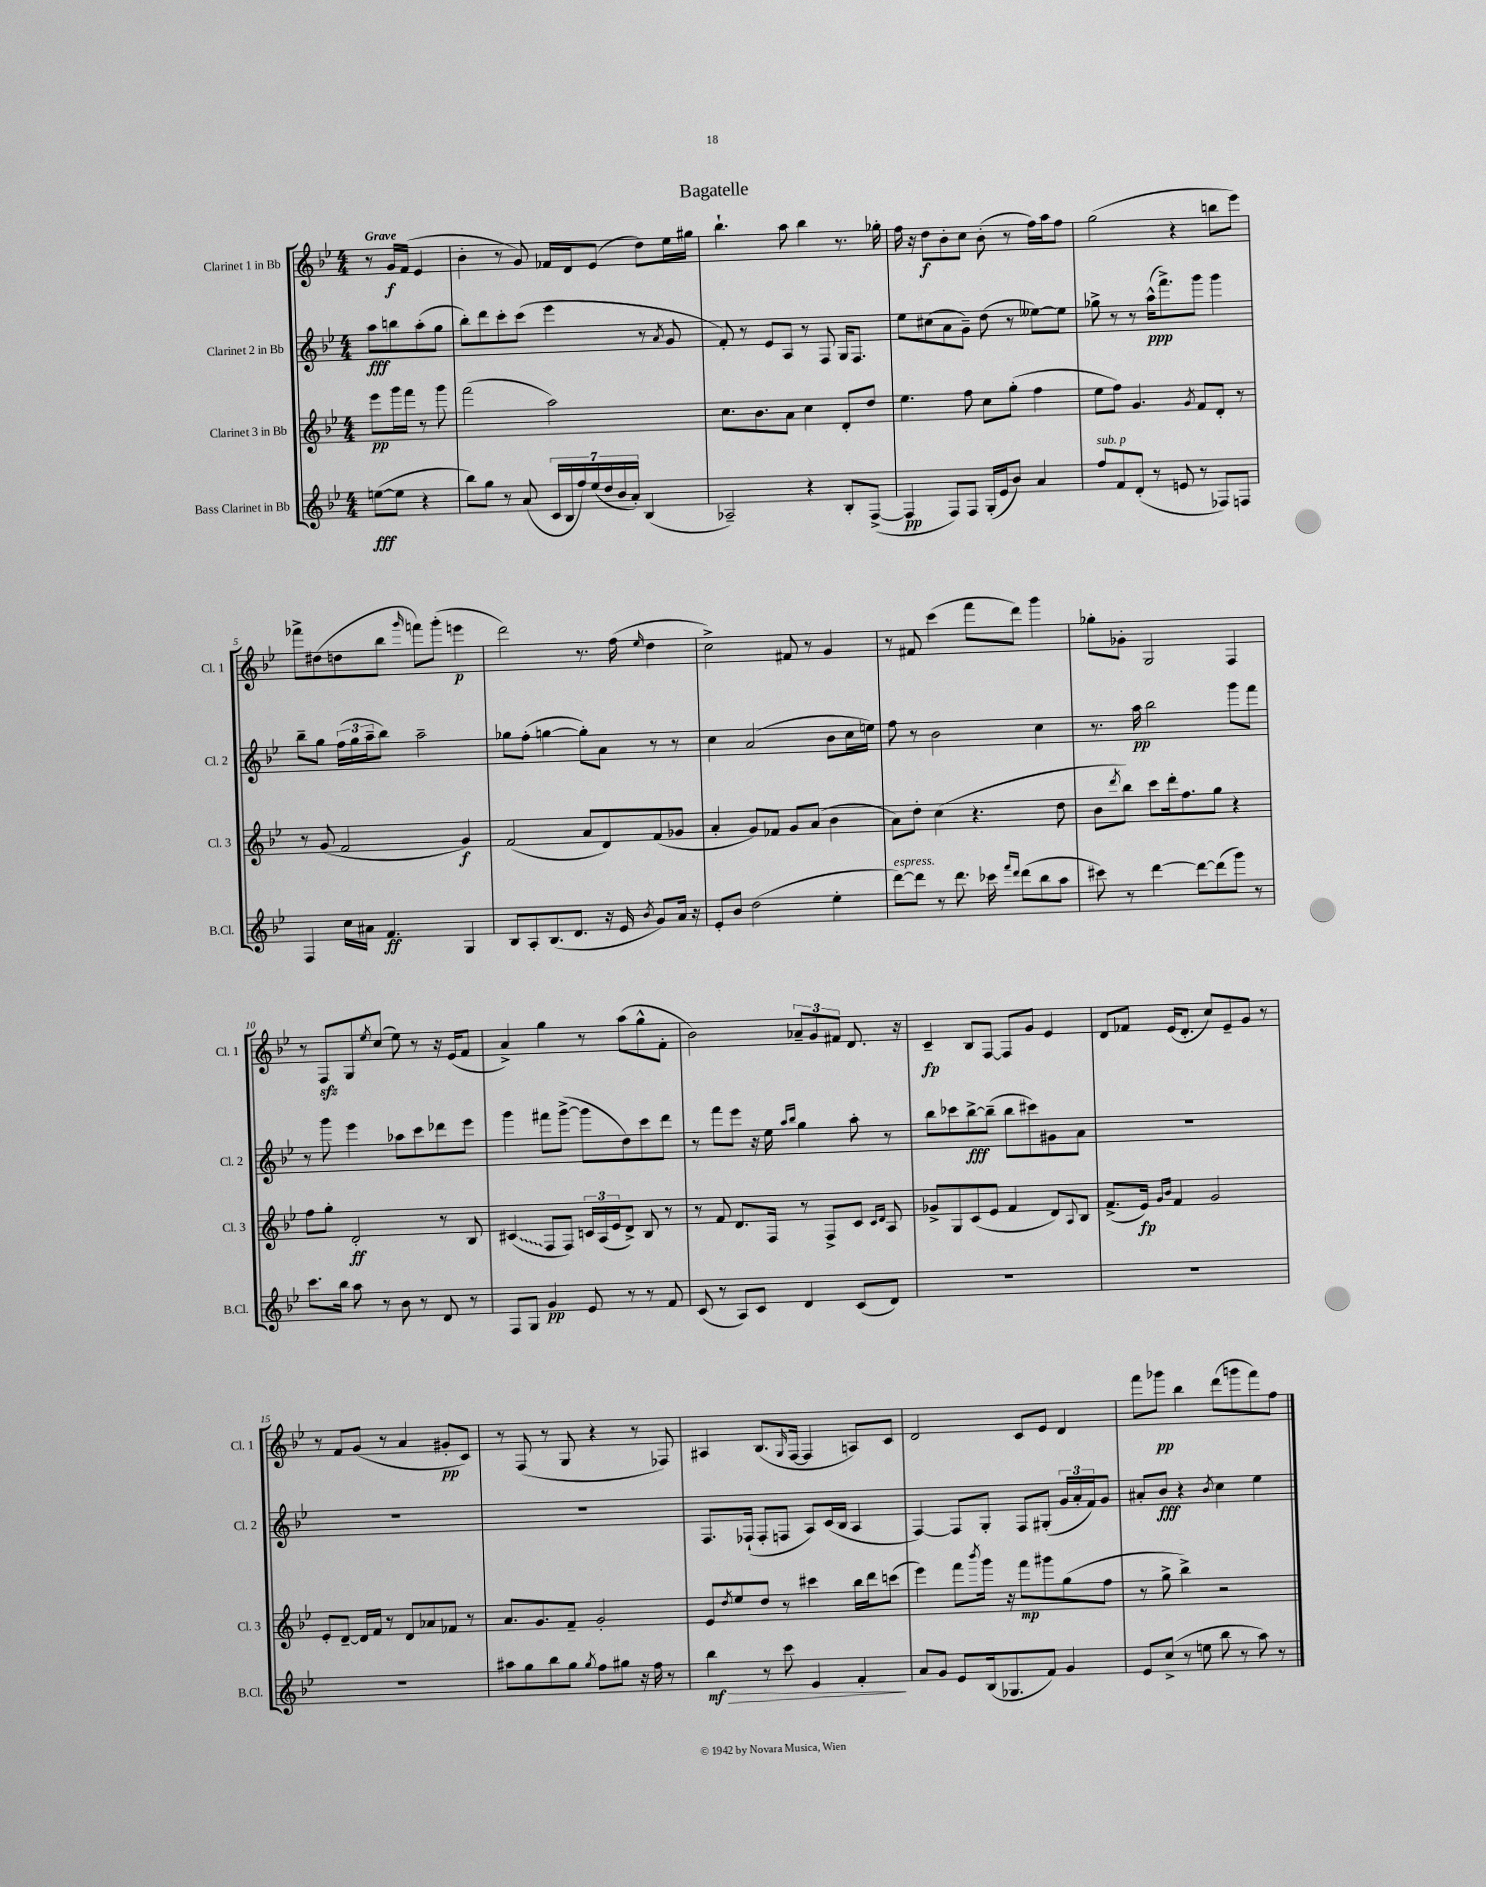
\header { title = "Bagatelle" }
<<
\new StaffGroup <<
\new Staff = "s0" \with { instrumentName = "Clarinet 1 in Bb" shortInstrumentName = "Cl. 1" } {
    \clef treble \key bes \major \numericTimeSignature \time 4/4 \partial 2 \tempo "Grave"
    r8 g'16\f f'16( ees'4 |
    bes'4-. r8 g'8) fes'16 d'16 ees'8( d''8) ees''16 gis''16 |
    bes''4.-! a''8 bes''4 r8. ges''16-. |
    f''16 r16 d''8\f bes'8-. c''8 bes'8-.( r8 f''16) a''16 f''8 |
    g''2( r4 b''8 ees'''8) |
    fes'''8-> dis''8( d''8 bes''8 \grace { g'''16 } f'''8) g'''8-.( e'''4\p |
    d'''2) r8. f''16( \grace { ees''16 } d''4 |
    c''2->) fis'8 r8 g'4 |
    r8 fis'8 c'''4( f'''8 d'''8) g'''4 |
    ges''8-. ges'8-. g2 f4 |
    r8 f8\sfz g8 \acciaccatura { ees''8 } c''8( ees''8) r8 r16 ees'16( f'8 |
    a'4->) g''4 r8 a''8( g''8-^ f'8-. |
    bes'2) \tuplet 3/2 { aes'8-- g'8 fis'8 } d'8. r16 |
    c'4--\fp bes8 f8~ f8 g'8 ees'4 |
    d'8 fes'8 ees'16( d'8.-. c''8) ees'8-- g'8 r8 |
    r8 f'8 g'8( r8 a'4 gis'8-.\pp c'8) |
    r8 f8( r8 g8 r4 r8 fes8) |
    ais4 bes8.( \grace { g16 } f16~ f4 a8) c'8 |
    d'2 c'8 ees'8 d'4 |
    f'''8 ges'''8\pp bes''4 d'''8( g'''8 f'''8) f''8 \bar "|." |
}
\new Staff = "s1" \with { instrumentName = "Clarinet 2 in Bb" shortInstrumentName = "Cl. 2" } {
    \clef treble \key bes \major \numericTimeSignature \time 4/4 \partial 2
    a''8\fff b''8 a''8-.( g''8 |
    bes''8-.) d'''8 c'''8-. c'''8( ees'''4 r8 \acciaccatura { a'8 } g'8 |
    f'8-.) r8 ees'8 a8 r8 f8 g16 f8. |
    ees''8 cis''8( a'8 g'8--) d''8( r8 eeses''8~) eeses''8 |
    ges''8-> r8 r8 a''16-^\ppp( f'''8.->) g'''8 g'''4 |
    bes''8-- g''8 \tuplet 3/2 { f''16( g''16 a''16-- } bes''8) a''2-- |
    ges''8 f''8-.( g''4~ g''8-.) a'8 r8 r8 |
    c''4 a'2( bes'8 c''16 e''16) |
    f''8 r8 bes'2 c''4 |
    r8. a''16\pp bes''2 g'''8 f'''8 |
    r8 g'''8 ees'''4 aes''8 c'''8 des'''8 ees'''8 |
    g'''4 fis'''8 g'''8~->( g'''8 d''8) c'''8 d'''8 |
    r8 f'''8 ees'''8 r16 ees''16 \grace { a''16 bes''16 } g''4 a''8-. r8 |
    bes''8 ces'''8 bes''8~->\fff bes''8--( bes''8 cis'''8) gis'8 a'8 |
    R1 |
    R1 |
    R1 |
    f8. fes16-!( fes8-. f8 a8) c'16( bes16 a4 |
    f4~) f8 g8-. f8 gis8-.( \tuplet 3/2 { g'16 a'16-. f'16) } g'8 |
    ais'8-. bes'8\fff r4 \acciaccatura { bes'8 } c''4 ees''4 \bar "|." |
}
\new Staff = "s2" \with { instrumentName = "Clarinet 3 in Bb" shortInstrumentName = "Cl. 3" } {
    \clef treble \key bes \major \numericTimeSignature \time 4/4 \partial 2
    ees'''8\pp g'''16 f'''16 r8 g'''8 |
    f'''2( a''2) |
    c''8. bes'8. a'8 c''4 d'8-. d''8 |
    ees''4. f''8 c''8 g''8-.( f''4 |
    ees''8 f''8) g'4. \acciaccatura { g'8 } f'8 d'8-. r8 |
    r8 g'8( f'2 g'4\f) |
    f'2( a'8 d'8) f'8( ges'8 |
    a'4-. g'8) fes'8 g'8 a'8( bes'4 |
    a'8) d''8-. c''4( r4. d''8 |
    bes'8 \acciaccatura { d'''8 } bes''8) c'''8 d'''16-. f''8. g''8 r4 |
    f''8 g''8-. d'2-.\ff r8 bes8 |
    \once \override Glissando.style = #'zigzag cis'4\glissando( f8 f8) \tuplet 3/2 { c'16 a16( ees'16 } d'8->) bes8 r8 |
    r8 f'8 d'8. f16 r8 f8-> c'8 \grace { c'16 d'16 } a8 |
    ges'8-> g8 c'8( ees'8 f'4 d'8) \appoggiatura { a8 } bes8 |
    f'8.->( ees'16\fp) \grace { g'16 bes'16 } f'4 g'2 |
    ees'8-. d'8~-- d'16 f'16 r8 d'8 aes'8 fes'8 r8 |
    a'8. g'8. f'8-- g'2-. |
    ees'8 \acciaccatura { d''8 } ees''8 d''8 r8 cis'''4 bes''16 d'''16 c'''8( |
    ees'''4) f'''8 \acciaccatura { bes'''8 } g'''16 r16 f'''8\mp gis'''8 g''8( f''8 |
    r8 g''8-> bes''4->) r2 \bar "|." |
}
\new Staff = "s3" \with { instrumentName = "Bass Clarinet in Bb" shortInstrumentName = "B.Cl." } {
    \clef treble \key bes \major \numericTimeSignature \time 4/4 \partial 2
    e''8~\fff( e''8 r4 |
    bes''8) g''8 r8 a'8( \tuplet 7/4 { c'16 bes16 f''16) ees''16( d''16 bes'16 a'16-.) } bes4( |
    aes2--) r4 bes8-. f8~->( |
    f4\pp f8) f8 g16-.( ees'16 bes'8) a'4 |
    f''8^\markup { \italic "sub. p" } f'8 d'8-.( r8 e'8 r8 fes8) f8 |
    f4 c''16 ais'16 f'4.\ff g4 |
    bes8 a8-. bes8.( d'8. r16 ees'16 \acciaccatura { bes'8 } g'8) a'16 r16 |
    ees'8-. bes'8 d''2( ees''4-. |
    d'''8~^\markup { \italic "espress." }) d'''8 r8 d'''8. ces'''16 \grace { f'''16 d'''16 } d'''8( bes''8 a''8 |
    cis'''8) r8 d'''4~ d'''8~ d'''8( g'''8) r8 |
    c'''8. bes''16 a''8 r8 bes'8 r8 d'8 r8 |
    f8 g8 g'4\pp ees'8 r8 r8 f'8 |
    c'8( r8 a8) c'8 d'4 c'8( d'8) |
    R1 |
    R1 |
    R1 |
    ais''8 g''8 bes''8 g''8 \acciaccatura { g''8 } f''8 gis''8 r16 f''16 r8 |
    bes''4\mf\> r8 c'''8 ees'4 f'4-.\! |
    a'8 g'8 ees'8 bes16( ges8. f'8) g'4 |
    ees'8 c''8->( r8 e''8 bes''8 r8 a''8) r8 \bar "|." |
}
>>
>>
